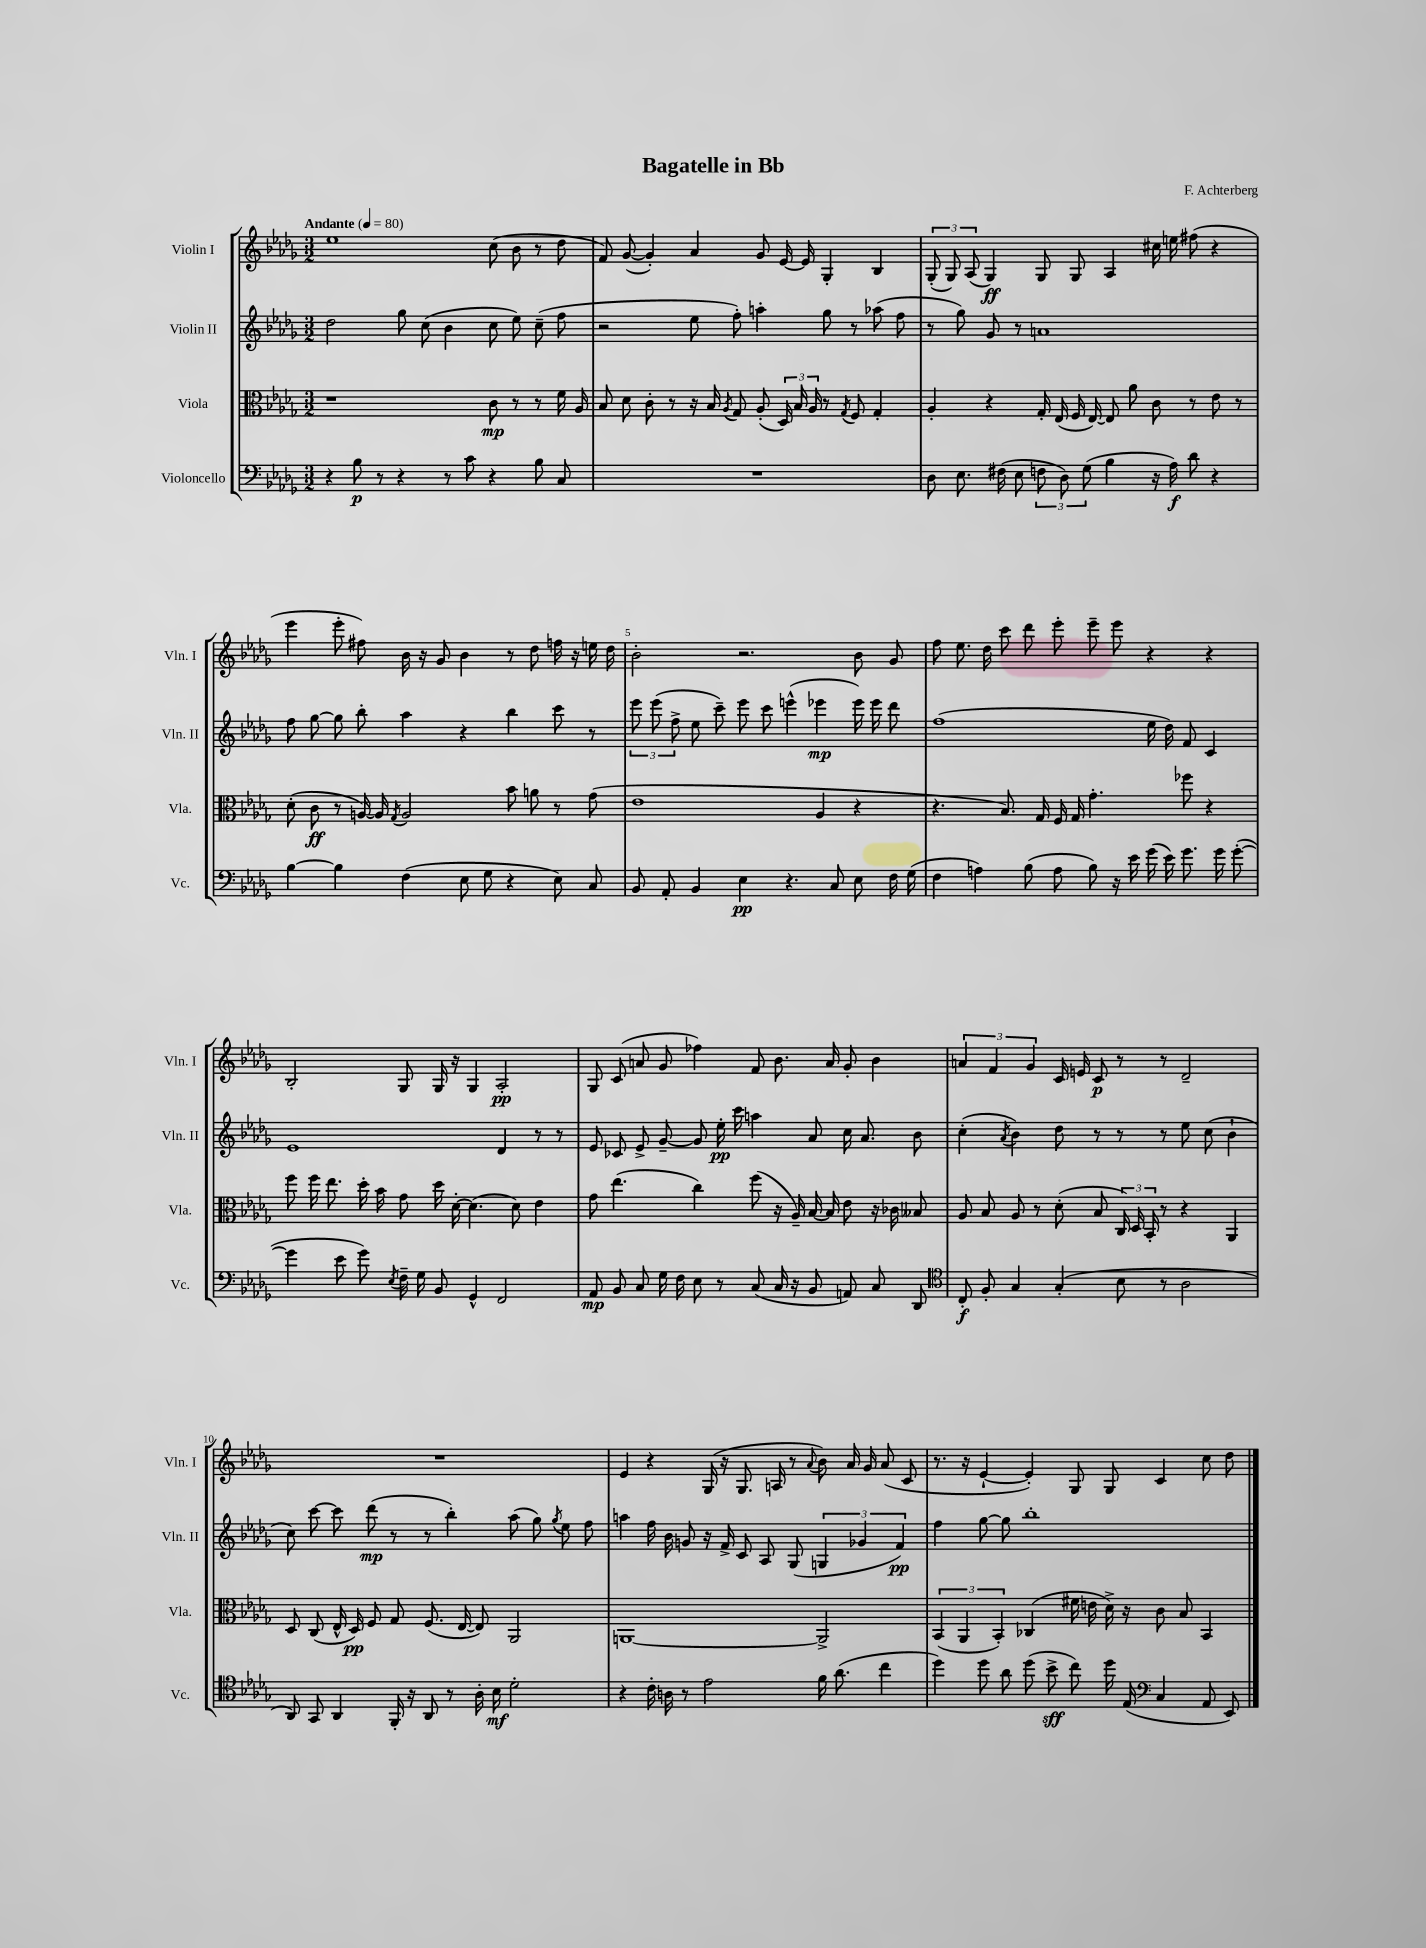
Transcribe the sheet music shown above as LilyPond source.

\header { title = "Bagatelle in Bb" composer = "F. Achterberg" }
<<
\new StaffGroup <<
\new Staff = "s0" \with { instrumentName = "Violin I" shortInstrumentName = "Vln. I" } {
    \clef treble \key des \major \numericTimeSignature \time 3/2 \tempo "Andante" 4 = 80
    \autoBeamOff ees''1 c''8( bes'8 r8 des''8 |
    f'8) ges'8~( ges'4-.) aes'4 ges'8 ees'16~ ees'16 ges4-. bes4 |
    \tuplet 3/2 { ges8-.( ges8) aes8( } ges4\ff) ges8 ges8 aes4 cis''16 e''16 fis''8( r4 |
    ees'''4 ees'''8-. fis''8) bes'16 r16 ges'8 bes'4 r8 des''8 f''16 r16 e''16 des''16 |
    bes'2-. r2. bes'8 ges'8 |
    f''8 ees''8. des''16 c'''8 des'''8 ees'''8-. ees'''8-- ees'''8 r4 r4 |
    bes2-. ges8 ges16 r16 ges4 aes2-.\pp |
    ges8 c'8( a'8 ges'8 fes''4) f'8 bes'8. a'16 ges'8-. bes'4 |
    \tuplet 3/2 { a'4 f'4 ges'4 } c'16 e'16 c'8\p r8 r8 des'2-- |
    R1. |
    ees'4 r4 ges16( r16 ges8. a16 r8 \appoggiatura { aes'8 } bes'8) aes'16 ges'16 aes'8( c'8 |
    r8. r16 ees'4~-! ees'4-.) ges8 ges8 c'4 c''8 des''8 \bar "|." |
}
\new Staff = "s1" \with { instrumentName = "Violin II" shortInstrumentName = "Vln. II" } {
    \clef treble \key des \major \numericTimeSignature \time 3/2
    \autoBeamOff des''2 ges''8 c''8( bes'4 c''8 ees''8) c''8--( f''8 |
    r2 ees''8 f''8-.) a''4-. ges''8 r8 aes''8( f''8 |
    r8 ges''8) ges'8 r8 a'1 |
    f''8 ges''8~ ges''8 bes''8-. aes''4 r4 bes''4 c'''8 r8 |
    \tuplet 3/2 { ees'''8 ees'''8( f''8-> } ees''8 c'''8--) ees'''8 c'''8 e'''4-^( ees'''4\mp ees'''16) ees'''16 des'''8 |
    f''1( ees''16 des''16) f'8 c'4 |
    ees'1 des'4 r8 r8 |
    ees'8 ces'8 ees'8-> ges'8~-- ges'8 ees''16-.\pp c'''16 a''4 aes'8 c''16 aes'8. bes'8 |
    c''4-.( \acciaccatura { aes'8 } bes'4) des''8 r8 r8 r8 ees''8 c''8( bes'4-! |
    c''8) c'''8~ c'''8 des'''8\mp( r8 r8 bes''4-.) aes''8( ges''8) \acciaccatura { ges''8 } ees''8 f''8 |
    a''4 f''16 bes'16 g'8 r16 f'16-> c'8 aes8 ges8( \tuplet 3/2 { g4 ges'4 f'4\pp) } |
    f''4 ges''8~ ges''8 bes''1-. \bar "|." |
}
\new Staff = "s2" \with { instrumentName = "Viola" shortInstrumentName = "Vla." } {
    \clef alto \key des \major \numericTimeSignature \time 3/2
    \autoBeamOff r1 c'8\mp r8 r8 f'16 aes16 |
    bes8 des'8 c'8-. r8 r16 bes16 \acciaccatura { aes8 } ges8 aes8-.( \tuplet 3/2 { des16) bes16 aes16 } r8 \acciaccatura { ges8 } f8 ges4-. |
    aes4-. r4 ges16-. ees16( f16 ees16~) ees8 aes'8 c'8 r8 ees'8 r8 |
    des'8-.( c'8\ff r8 a16~) a16 \acciaccatura { ges8 } a2 bes'8 a'8 r8 ges'8( |
    ees'1 aes4 r4 |
    r4. bes8.) ges16 f16 ges16 ges'4.-. fes''8 r4 |
    f''8 f''16 ees''8. des''16-. bes'16 ges'8 des''16 des'16~-. des'4.( des'8) ees'4 |
    ges'8 ees''4.( c''4) f''8( r16 aes16--) bes16~ bes16 ees'8 r16 ces'16 beses8 |
    aes8 bes8 aes8 r8 des'8-.( bes8 \tuplet 3/2 { c16) des16 bes,16-. } r8 r4 aes,4 |
    des8 c8( ees16-^ des16\pp) f8 ges8 f8.( ees16~ ees8) aes,2 |
    a,1~ a,2-> |
    \tuplet 3/2 { bes,4( aes,4 bes,4-.) } ces4( fis'16 e'16 des'16->) r16 c'8 bes8 bes,4 \bar "|." |
}
\new Staff = "s3" \with { instrumentName = "Violoncello" shortInstrumentName = "Vc." } {
    \clef bass \key des \major \numericTimeSignature \time 3/2
    \autoBeamOff r4 bes8\p r8 r4 r8 c'8 r4 bes8 c8 |
    R1. |
    des8 ees8. fis16( ees8 \tuplet 3/2 { f8 des8) ges8( } bes4 r16 aes16\f) des'8 r4 |
    bes4~ bes4 f4( ees8 ges8 r4 ees8) c8 |
    bes,8 aes,8-. bes,4 ees4\pp r4. c8 ees8 f16 ges16( |
    f4 a4) bes8( a8 bes8) r16 ees'16 ges'16( ees'16) ges'8. ges'16 ges'8~-.( |
    ges'4 ees'8 ges'8) \acciaccatura { ees8 } f16-- ges16 bes,8 ges,4-^ f,2 |
    aes,8\mp bes,8 c8 ges16 f16 ees8 r8 c8( c16 r16 bes,8 a,8) c8 des,8 |
    \clef tenor c8-.\f f8-. ges4 ges4-.( bes8 r8 aes2 |
    aes,8) ges,8 aes,4 f,16-. r16 aes,8 r8 aes16-. bes16\mf des'2-. |
    r4 c'16-. a16 r8 ees'2 f'16 aes'8.( c''4 |
    des''4) des''8 aes'8 des''8( bes'8->\sff c''8) des''16 ees16( \clef bass c4 aes,8 ees,8) \bar "|." |
}
>>
>>
\layout { \context { \Score \override BarNumber.break-visibility = ##(#f #t #t) barNumberVisibility = #(every-nth-bar-number-visible 5) } }
